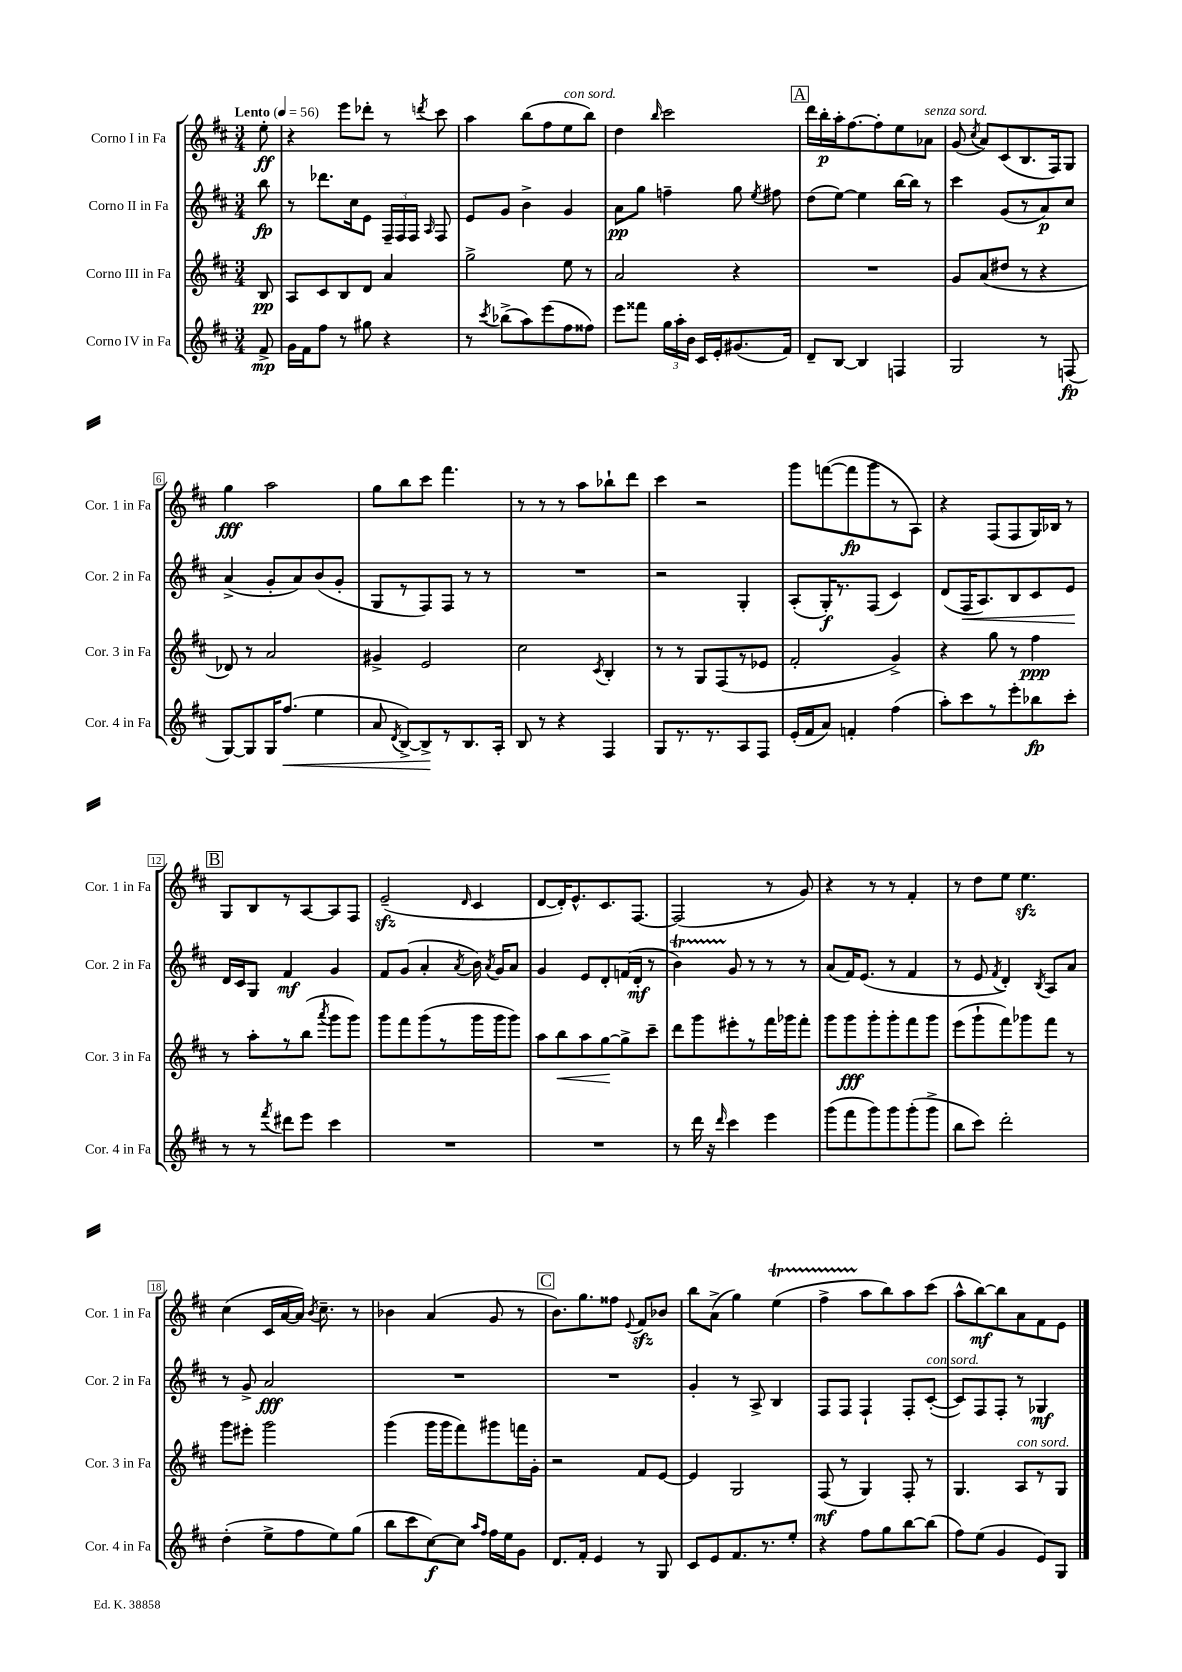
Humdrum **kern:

**kern	**dynam	**kern	**dynam	**kern	**dynam	**kern	**dynam
*part4	*part4	*part3	*part3	*part2	*part2	*part1	*part1
*staff4	*staff4	*staff3	*staff3	*staff2	*staff2	*staff1	*staff1
*I"Corno IV in Fa	*	*I"Corno III in Fa	*	*I"Corno II in Fa	*	*I"Corno I in Fa	*
*I'Cor. 4 in Fa	*	*I'Cor. 3 in Fa	*	*I'Cor. 2 in Fa	*	*I'Cor. 1 in Fa	*
*clefG2	*	*clefG2	*	*clefG2	*	*clefG2	*
*k[f#c#]	*	*k[f#c#]	*	*k[f#c#]	*	*k[f#c#]	*
*M3/4	*	*M3/4	*	*M3/4	*	*M3/4	*
*MM56	*	*MM56	*	*MM56	*	*MM56	*
=	=	=	=	=	=	=	=
!	!	!	!	!	!	!LO:TX:a:B:t=Lento	!
8f#^/	mp	8B/	pp	8bb\	fp	8ee'\	ff
=1	=1	=1	=1	=1	=1	=1	=1
16g\LL	.	8A/L	.	8r	.	4r	.
16f#\J	.	.	.	.	.	.	.
8ff#\J	.	8c#/	.	8.ddd-X\L	.	.	.
8r	.	8B/	.	.	.	8eee\L	.
.	.	.	.	16cc#\k	.	.	.
8gg#X\	.	8d/J	.	8e\J	.	8ddd-X'\J	.
4r	.	4a/	.	24F#~/LL	.	8r	.
.	.	.	.	24F#/	.	.	.
.	.	.	.	24F#/JJ	.	.	.
.	.	.	.	16qqA/	.	8qdddn/	.
.	.	.	.	8F#/	.	8ccc#\	.
=2	=2	=2	=2	=2	=2	=2	=2
8r	.	2gg^\	.	8e/L	.	4aa\	.
8qccc#/	.	.	.	.	.	.	.
(8bb-X^\L	.	.	.	8g/J	.	.	.
8aa\)	.	.	.	4b^\	.	(8bb\L	.
(8eee\	.	.	.	.	.	8ff#\	.
!	!	!	!	!	!	!LO:TX:a:i:t=con sord.	!
8ff#\	.	8ee\	.	4g/	.	8ee\	.
8ff##X\J)	.	8r	.	.	.	8bb\J)	.
=3	=3	=3	=3	=3	=3	=3	=3
8eee\L	.	2a/	.	8a\L	pp	4dd\	.
8fff##X\J	.	.	.	8gg\J	.	.	.
.	.	.	.	.	.	16qqbb/	.
24gg\LL	.	.	.	4ffn~\	.	2ccc#\	.
24aa'\	.	.	.	.	.	.	.
24b\JJ	.	.	.	.	.	.	.
16c#/LL	.	.	.	.	.	.	.
16e'/J	.	.	.	.	.	.	.
(8.g#X/	.	4r	.	8gg\	.	.	.
.	.	.	.	8qee/	.	.	.
.	.	.	.	8ff#X\	.	.	.
16f#/Jk)	.	.	.	.	.	.	.
!!LO:REH:place=s1:t=A
=4	=4	=4	=4	=4	=4	=4	=4
8d~/L	.	2.r	.	(8dd\L	.	16ddd\LL	.
.	.	.	.	.	.	16bb'\	p
[8B/J	.	.	.	[8ee\J)	.	16aa'\J	.
.	.	.	.	.	.	[8.ff#\	.
4B/]	.	.	.	4ee\]	.	.	.
.	.	.	.	.	.	8ff#'\]	.
4Fn/	.	.	.	[16bb\LL	.	8ee\	.
.	.	.	.	16bb\JJ]	.	.	.
!	!	!	!	!	!	!LO:TX:a:i:t=senza sord.	!
.	.	.	.	8r	.	8a-X\J	.
=5	=5	=5	=5	=5	=5	=5	=5
2G/	.	8g/L	.	4ccc#\	.	(8g/	.
.	.	.	.	.	.	8qcc#/	.
.	.	(8a/	.	.	.	8a/L)	.
.	.	8dd#X/J	.	(8g/L	.	(8c#/	.
.	.	8r	.	8r	.	8.B/	.
8r	.	4r	.	8a/)	p	.	.
.	.	.	.	.	.	16F#/k)	.
(8Fn/	fp	.	.	8cc#/J	.	8G/J	.
!!LO:LB:g=z
=6	=6	=6	=6	=6	=6	=6	=6
[8G/L)	.	8d-X/)	.	(4a^/	.	4gg\	fff
8G/]	.	8r	.	.	.	.	.
16G/K	.	2a/	.	8g'/L	.	2aa\	.
!	!LO:HP:b	!	!	!	!	!	!
(8.ff#/J	<	.	.	.	.	.	.
.	.	.	.	8a/)	.	.	.
4ee\	.	.	.	(8b/	.	.	.
.	.	.	.	8g'/J	.	.	.
=7	=7	=7	=7	=7	=7	=7	=7
8a/	.	4g#X^/	.	8G/L	.	8gg\L	.
8qd/	.	.	.	.	.	.	.
[8B^/L)	.	.	.	8r	.	8bb\	.
8B^/]	.	2e/	.	8F#/)	.	8ccc#\J	.
8r	[	.	.	8F#/J	.	4.fff#\	.
8.B/	.	.	.	8r	.	.	.
.	.	.	.	8r	.	.	.
16A'/Jk	.	.	.	.	.	.	.
=8	=8	=8	=8	=8	=8	=8	=8
8B/	.	2cc#\	.	2.r	.	8r	.
8r	.	.	.	.	.	8r	.
4r	.	.	.	.	.	8r	.
.	.	.	.	.	.	8aa\L	.
.	.	8qc#/	.	.	.	.	.
4F#/	.	4B'/	.	.	.	8bb-X`\	.
.	.	.	.	.	.	8ddd\J	.
=9	=9	=9	=9	=9	=9	=9	=9
8G/L	.	8r	.	2r	.	4ccc#\	.
8.r	.	8r	.	.	.	.	.
.	.	8G/L	.	.	.	2r	.
8.r	.	.	.	.	.	.	.
.	.	(8F#/	.	.	.	.	.
8A/	.	8r	.	4G'/	.	.	.
8F#/J	.	8e-X/J	.	.	.	.	.
=10	=10	=10	=10	=10	=10	=10	=10
(16e'/LL	.	2f#'/	.	(8A'/L	.	8ggg\L	.
16f#/J	.	.	.	.	.	.	.
8a/J)	.	.	.	16G'/K)	f	([8fffn\	.
.	.	.	.	8.r	.	.	.
4fn'/	.	.	.	.	.	8fff\]	fp
.	.	.	.	(8F#/J	.	8ggg\	.
(4ff#\	.	4g^/)	.	4c#/)	.	8r	.
.	.	.	.	.	.	8A\J)	.
=11	=11	=11	=11	=11	=11	=11	=11
8aa'\L)	.	4r	.	(8d/L	.	4r	.
!	!	!	!	!	!LO:HP:b	!	!
8ccc#\	.	.	.	16F#/K	<	.	.
.	.	.	.	8.A/)	.	.	.
8r	.	8gg\	.	.	.	(8F#/L	.
8eee'\	.	8r	.	8B/	.	8F#/	.
8bb-X\	fp	4ff#\	ppp	8c#/	.	16G/L)	.
.	.	.	.	.	.	16B-X/JJ	.
8ccc#'\J	.	.	.	8e/J	.	8r	.
.	.	.	.	.	[	.	.
!!LO:LB:g=z
!!LO:REH:place=s1:t=B
=12	=12	=12	=12	=12	=12	=12	=12
8r	.	8r	.	16d/LL	.	8G/L	.
.	.	.	.	16c#/J	.	.	.
8r	.	8aa'\L	.	8G/J	.	8B/	.
8qfff#/	.	.	.	.	.	.	.
8ddd#X\L	.	8r	.	4f#/	mf	8r	.
8eee\J	.	(8bb\J	.	.	.	[8A/	.
.	.	8qaaa/	.	.	.	.	.
4ccc#\	.	8ggg\L	.	4g/	.	8A/]	.
.	.	8ggg\J)	.	.	.	8F#/J	.
=13	=13	=13	=13	=13	=13	=13	=13
2.r	.	8ggg\L	.	8f#/L	.	(2ezz~/	.
.	.	8fff#\	.	(8g/J	.	.	.
.	.	(8ggg\	.	4a'/	.	.	.
.	.	8r	.	.	.	.	.
.	.	.	.	8qa/	.	16qqd/	.
.	.	16ggg\L	.	16b\)	.	4c#/	.
.	.	.	.	8qa/	.	.	.
.	.	16ggg\J	.	16g/KL	.	.	.
.	.	8ggg\J)	.	8a/J	.	.	.
=14	=14	=14	=14	=14	=14	=14	=14
2.r	.	8aa\L	.	4g/	.	[8d/L	.
!	!	!	!LO:HP:b	!	!	!	!
.	.	8bb\	<	.	.	16d'/K])	.
.	.	.	.	.	.	8.e^^/	.
.	.	8aa\	.	8e/L	.	.	.
.	.	[8gg\	.	8d'/	.	8.c#/	.
.	.	8gg^\]	[	(16fn/L	.	.	.
.	.	.	.	16d'/JJ	mf	[8.F#/J	.
.	.	8ccc#~\J	.	8r	.	.	.
=15	=15	=15	=15	=15	=15	=15	=15
8r	.	8ddd\L	.	4bT\)	.	(2F#/]	.
16ddd\	.	8ggg\	.	.	.	.	.
16r	.	.	.	.	.	.	.
16qqddd/	.	.	.	.	.	.	.
4ccc#\	.	8eee#X'\	.	8g/	.	.	.
.	.	8r	.	8r	.	.	.
4eee\	.	16fff#\L	.	8r	.	8r	.
.	.	16ggg-X\J	.	.	.	.	.
.	.	8fff#'\J	.	8r	.	8g/)	.
=16	=16	=16	=16	=16	=16	=16	=16
(8ggg\L	.	8ggg\L	.	(8a/L	.	4r	.
8fff#\	.	8ggg\	fff	16f#/K)	.	.	.
.	.	.	.	(8.e/J	.	.	.
8ggg\)	.	8ggg'\	.	.	.	8r	.
8ggg\	.	8ggg'\	.	8r	.	8r	.
(8ggg'\	.	8fff#\	.	4f#/	.	4f#'/	.
8ggg^\J	.	8ggg\J	.	.	.	.	.
=17	=17	=17	=17	=17	=17	=17	=17
8bb\L	.	(8eee\L	.	8r	.	8r	.
8ccc#\J)	.	8ggg`\	.	8e/	.	8dd\L	.
.	.	.	.	8qf#/	.	.	.
2ddd'\	.	8fff#\)	.	4d'/)	.	8ee\J	.
.	.	8ggg-X\	.	.	.	4.eezz\	.
.	.	.	.	8qB/	.	.	.
.	.	8fff#\J	.	8A/L	.	.	.
.	.	8r	.	8a/J	.	.	.
!!LO:LB:g=z
=18	=18	=18	=18	=18	=18	=18	=18
(4dd'\	.	8ggg\L	.	8r	.	(4cc#\	.
.	.	8eee#X'\J	.	8g^/	.	.	.
8ee^\L	.	2ggg\	.	2a/	fff	16c#/LL	.
.	.	.	.	.	.	[16a/	.
8ff#\	.	.	.	.	.	16a/JJ])	.
.	.	.	.	.	.	8qb/	.
.	.	.	.	.	.	8.cc#~\	.
8ee\)	.	.	.	.	.	.	.
(8gg\J	.	.	.	.	.	8r	.
=19	=19	=19	=19	=19	=19	=19	=19
8bb\L	.	(4ggg\	.	2.r	.	4b-X\	.
8ccc#\	.	.	.	.	.	.	.
[8cc#\)	f	16ggg\LL	.	.	.	(4a/	.
.	.	16ggg\J	.	.	.	.	.
8cc#\J]	.	8fff#\)	.	.	.	.	.
16qqaa/LL	.	.	.	.	.	.	.
16qqff#/JJ	.	.	.	.	.	.	.
16ff#\LL	.	8ggg#X\	.	.	.	8g/	.
16ee\J	.	.	.	.	.	.	.
8g\J	.	16fffn\L	.	.	.	8r	.
.	.	16g'\JJ	.	.	.	.	.
!!LO:REH:place=s1:t=C
=20	=20	=20	=20	=20	=20	=20	=20
8.d/L	.	2r	.	2.r	.	8.b\L)	.
16f#'/Jk	.	.	.	.	.	8.gg\	.
4e/	.	.	.	.	.	.	.
.	.	.	.	.	.	8ff##X\J	.
.	.	.	.	.	.	8qqe/	.
8r	.	8f#/L	.	.	.	8f#zz/L	.
8G/	.	[8e/J	.	.	.	8b-X/J	.
=21	=21	=21	=21	=21	=21	=21	=21
8c#/L	.	4e/]	.	4g'/	.	8bb\L	.
8e/	.	.	.	.	.	(8a^\J	.
8.f#/	.	2G/	.	8r	.	4gg\)	.
.	.	.	.	8A^/	.	.	.
8.r	.	.	.	.	.	.	.
.	.	.	.	4B/	.	(4eeT\	.
8ee'/J	.	.	.	.	.	.	.
=22	=22	=22	=22	=22	=22	=22	=22
4r	.	(8F#/	mf	8F#/L	.	4ff#TTT^\	.
.	.	8r	.	8F#/J	.	.	.
8ff#\L	.	4G/)	.	4F#`/	.	8aa\L	.
8gg\	.	.	.	.	.	8bb\)	.
[8bb\	.	8F#'/	.	8F#'/L	.	8aa\	.
!	!	!	!	!LO:TX:a:i:t=con sord.	!	!	!
(8bb\J]	.	8r	.	([8c#'/J	.	(8ccc#\J	.
=23	=23	=23	=23	=23	=23	=23	=23
8ff#\L)	.	4.G/	.	8c#/L])	.	8aa^^\L	.
(8ee\J	.	.	.	8F#/	.	[8bb\)	mf
4g/	.	.	.	8F#'/J	.	8bb\]	.
!	!	!LO:TX:a:i:t=con sord.	!	!	!	!	!
.	.	8A/L	.	8r	.	8a\	.
8e/L)	.	8r	.	4G-X/	mf	8f#\	.
8G/J	.	8G/J	.	.	.	8e\J	.
==	==	==	==	==	==	==	==
*-	*-	*-	*-	*-	*-	*-	*-
